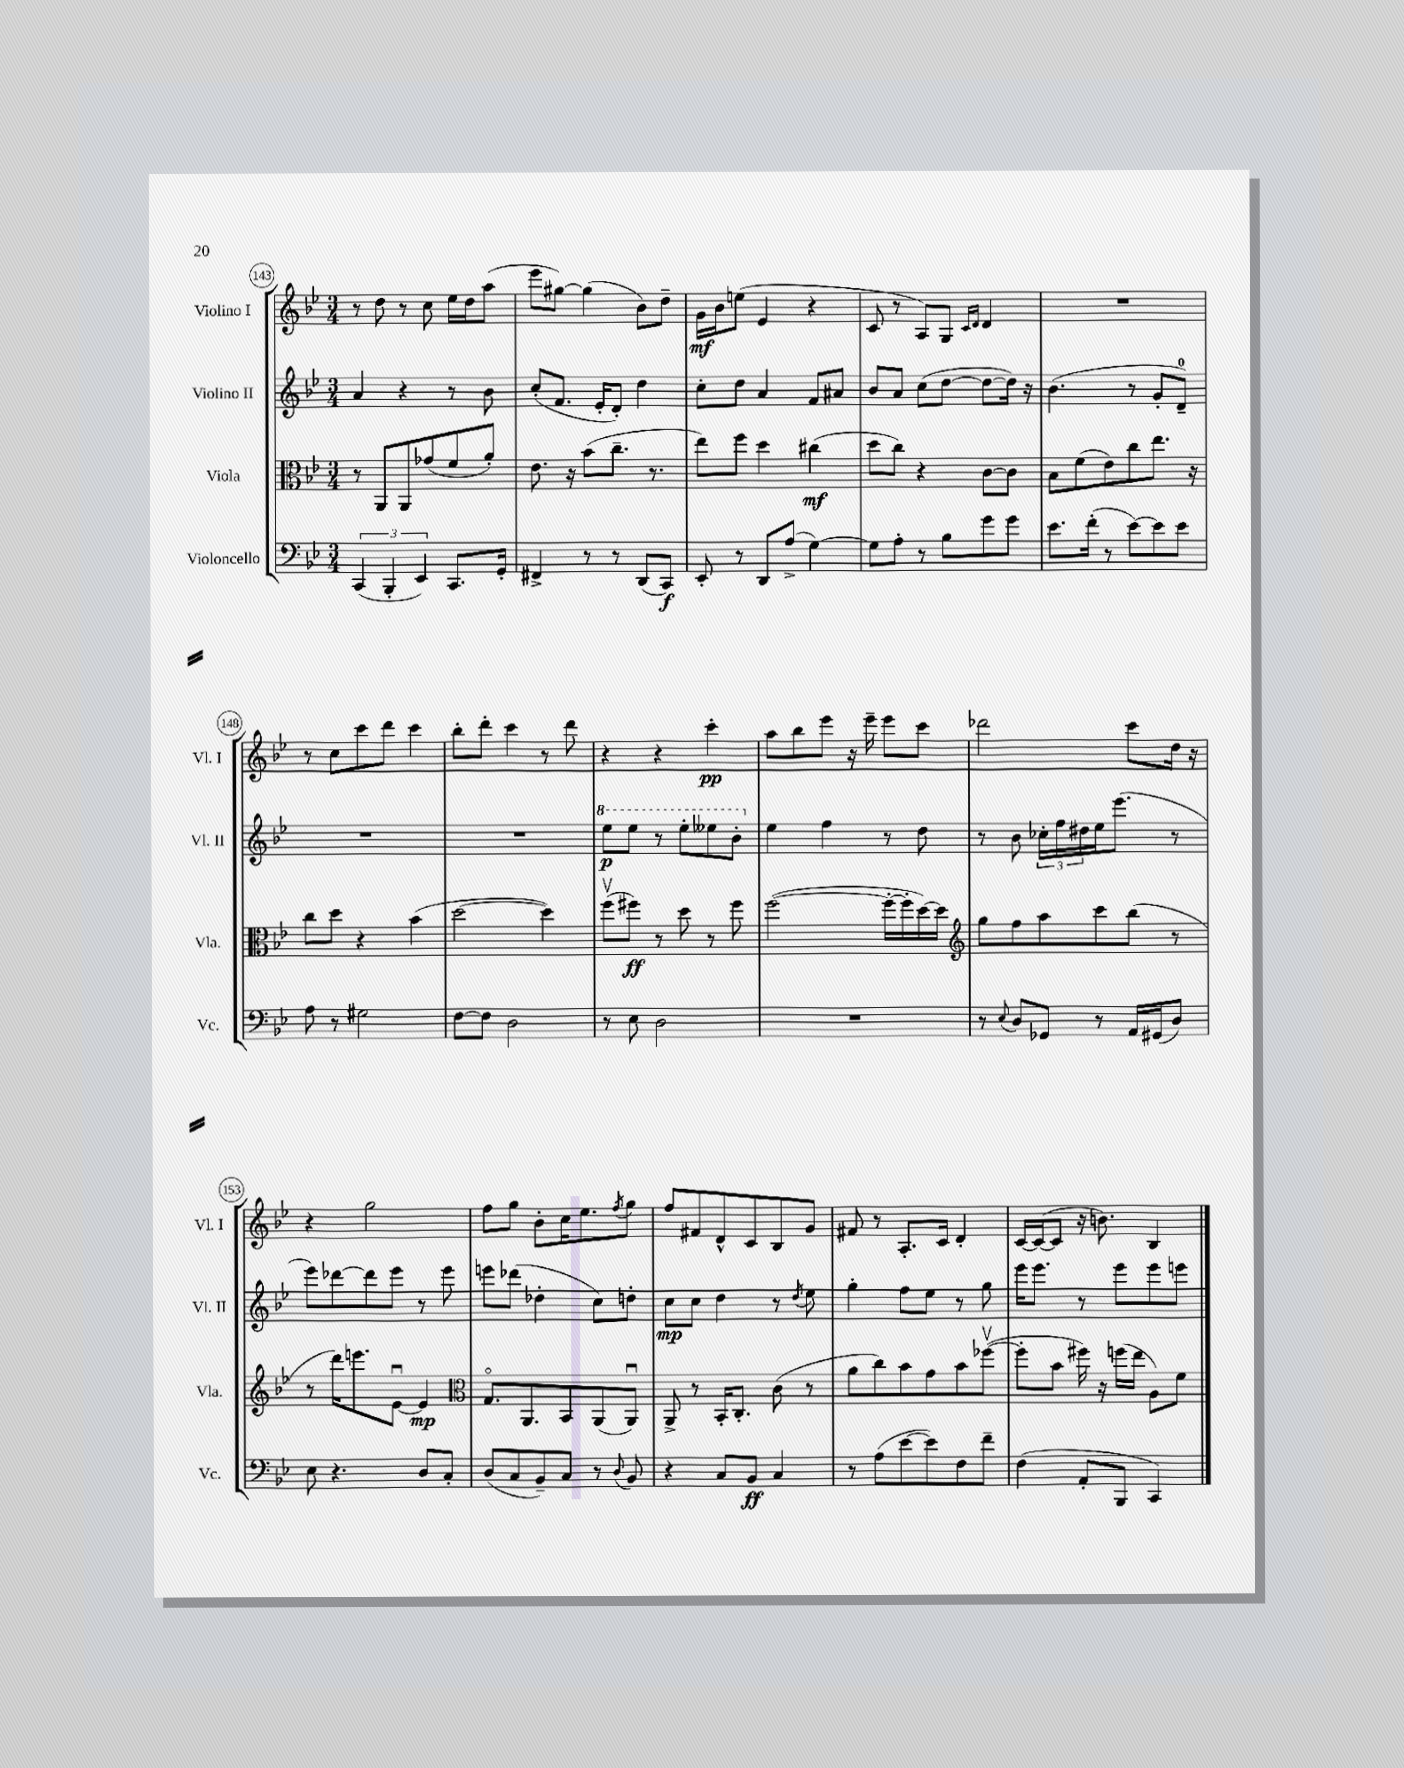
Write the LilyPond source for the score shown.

<<
\new StaffGroup <<
\new Staff = "s0" \with { instrumentName = "Violino I" shortInstrumentName = "Vl. I" } {
    \clef treble \key bes \major \numericTimeSignature \time 3/4
    r8 d''8 r8 c''8 ees''16 d''16 a''8( |
    ees'''8 gis''8~) gis''4( bes'8) d''8-- |
    g'16\mf bes'16 e''8( ees'4 r4 |
    c'8 r8 a8) g8 \grace { c'16 d'16 } d'4 |
    R2. |
    r8 c''8 c'''8 d'''8 c'''4 |
    bes''8-. d'''8-. c'''4 r8 d'''8 |
    r4 r4 c'''4-.\pp |
    a''8 bes''8 ees'''8 r16 ees'''16-- ees'''8 c'''8 |
    des'''2 c'''8 d''16 r16 |
    r4 g''2 |
    f''8 g''8 bes'8-. c''16 ees''8. \acciaccatura { f''8 } g''8 |
    f''8 fis'8 d'8-^ c'8 bes8 g'8 |
    fis'8 r8 a8.-. c'16 d'4-. |
    c'16~ c'16~( c'8 r16 b'8.) bes4 \bar "|." |
}
\new Staff = "s1" \with { instrumentName = "Violino II" shortInstrumentName = "Vl. II" } {
    \clef treble \key bes \major \numericTimeSignature \time 3/4
    a'4 r4 r8 bes'8 |
    c''8-.( f'8. ees'16-. d'8-.) d''4 |
    c''8-. d''8 a'4 f'8 ais'8 |
    bes'8 a'8 c''8( d''8~ d''8~ d''16) r16 |
    bes'4.( r8 g'8-. d'8-0--) |
    R2. |
    R2. |
    \ottava #1 ees'''8\p ees'''8 r8 ees'''8-. eeses'''8 bes''8-. \ottava #0 |
    ees''4 f''4 r8 d''8 |
    r8 bes'8 \tuplet 3/2 { ces''16-. f''16 dis''16 } ees''16 ees'''8.( r8 |
    ees'''8) des'''8~ des'''8 ees'''8 r8 ees'''8 |
    e'''8 des'''8( des''4-. c''8) d''8-. |
    c''8\mp c''8 d''4 r8 \acciaccatura { d''8 } ees''8 |
    g''4-. f''8 ees''8 r8 g''8 |
    ees'''16 ees'''8. r8 ees'''8 ees'''8 e'''8 \bar "|." |
}
\new Staff = "s2" \with { instrumentName = "Viola" shortInstrumentName = "Vla." } {
    \clef alto \key bes \major \numericTimeSignature \time 3/4
    r8 a,8 a,8 ges'8( f'8 a'8-.) |
    ees'8. r16 bes'8( c''8.-- r8. |
    ees''8) f''8 d''4 cis''4\mf( |
    d''8 c''8) r4 c'8~ c'8 |
    bes8 f'8( ees'8) c''8 ees''8. r16 |
    c''8 d''8 r4 bes'4( |
    d''2~ d''4) |
    f''8\upbow( fis''8\ff) r8 d''8 r8 fis''8 |
    f''2~( f''16~-. f''16-. d''16~) d''16 |
    \clef treble g''8 f''8 a''8 c'''8 bes''8( r8 |
    r8 d'''16) e'''8. ees'8~\downbow ees'4\mp |
    \clef alto g8.\flageolet a,8. bes,8 a,8( a,8\downbow) |
    a,8-> r8 bes,16-. c8.-. c'8( r8 |
    a'8 c''8) bes'8 g'8 bes'8 fes''8~\upbow( |
    fes''8-. bes'8 fis''16) r16 f''16( ees''16 a8) f'8 \bar "|." |
}
\new Staff = "s3" \with { instrumentName = "Violoncello" shortInstrumentName = "Vc." } {
    \clef bass \key bes \major \numericTimeSignature \time 3/4
    \tuplet 3/2 { c,4( bes,,4-. ees,4) } c,8. g,16-. |
    fis,4-> r8 r8 d,8( c,8\f) |
    ees,8-. r8 d,8 a8->( g4~) |
    g8 a8-. r8 bes8 g'8 g'8 |
    ees'8. f'16-.( r8 ees'8~) ees'8 ees'8 |
    a8 r8 gis2 |
    f8~ f8 d2 |
    r8 ees8 d2 |
    R2. |
    r8 \appoggiatura { ees8 } d8 ges,8 r8 a,16 gis,16( d8) |
    ees8 r4. d8 c8-. |
    d8( c8 bes,8--) c8 r8 \appoggiatura { d8 } bes,8 |
    r4 c8 bes,8\ff c4 |
    r8 a8( ees'8~ ees'8) f8 f'8-- |
    f4( a,8-. bes,,8 c,4) \bar "|." |
}
>>
>>
\layout { \context { \Score currentBarNumber = #143 \override BarNumber.stencil = #(make-stencil-circler 0.1 0.3 ly:text-interface::print) } }
